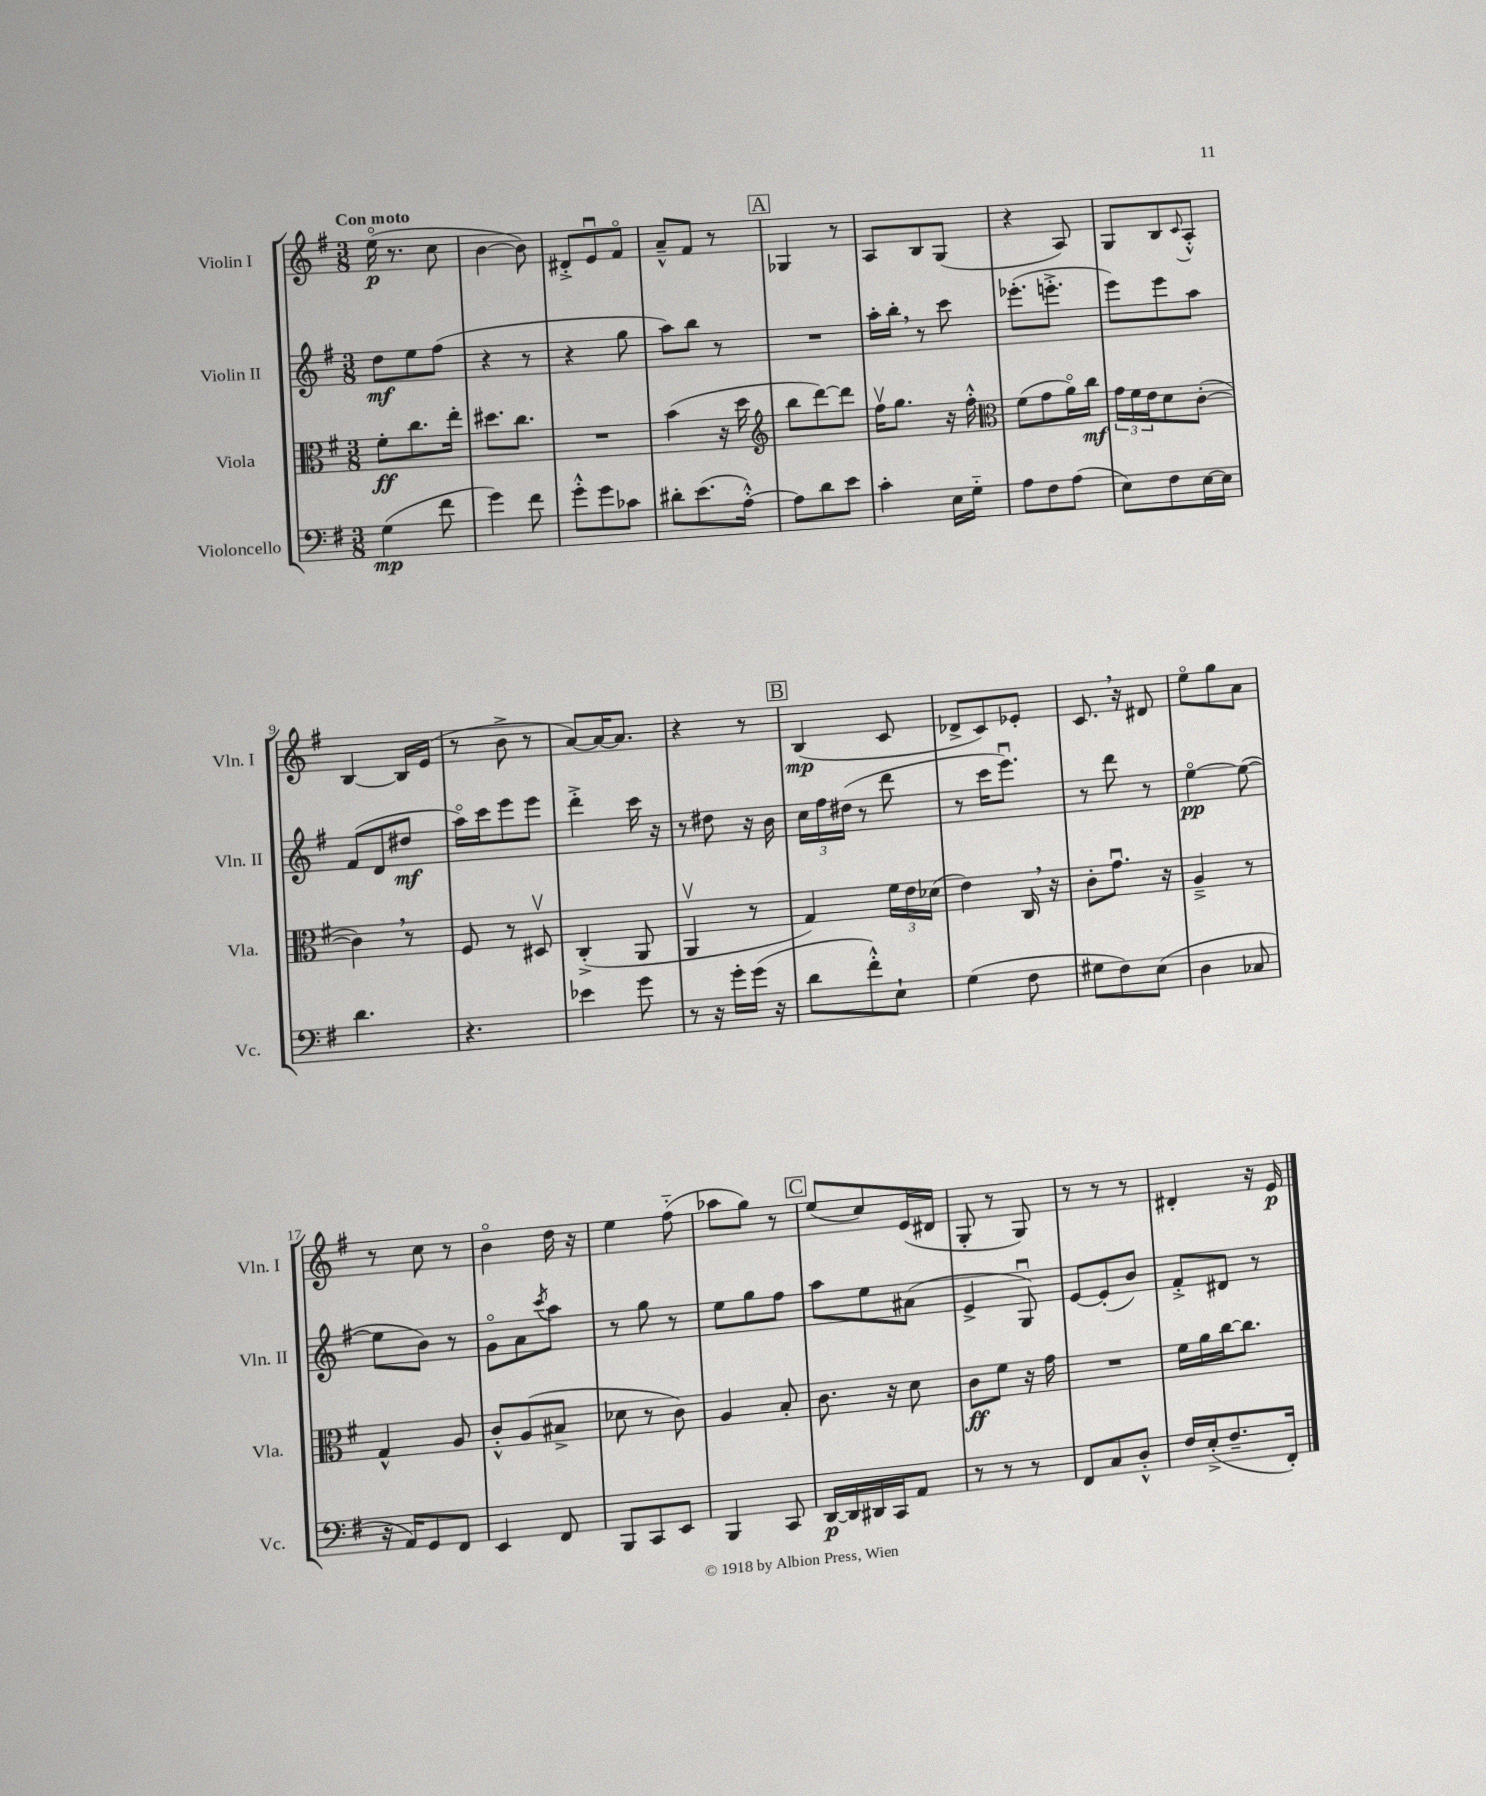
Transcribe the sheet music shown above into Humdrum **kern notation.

**kern	**kern	**kern	**kern
*staff4	*staff3	*staff2	*staff1
*clefF4	*clefC3	*clefG2	*clefG2
*k[f#]	*k[f#]	*k[f#]	*k[f#]
*M3/8	*M3/8	*M3/8	*M3/8
(4G	8f#'	8dd	(16eeo
.	.	.	8.r
.	8.cc	8ee	.
8f#	.	(8ff#	8cc
.	16ee'	.	.
=	=	=	=
4g)	8.dd#	4r	[4b
.	8.cc	.	.
8f#	.	8r	8b])
=	=	=	=
8g'^^	4.r	4r	8d#'^
8g	.	.	8eu
8c-	.	8gg	8f#o
=	=	=	=
8d#'	(4b	8aa)	8a~^^
(8.e	.	8bb	8f#
.	16r	8r	8r
[16A'^^)	16dd	.	.
=	=	=	=
*	*clefG2	*	*
8A]	8bb	4.r	4G-
8d	[8ddd)	.	.
8e	8ddd]	.	8r
=	=	=	=
4c'	16ff#v	16aa'	8A
.	8.gg	16bb'	.
.	.	8r	8B
16E	16r	8ccc	(8G
16G'~	16ff#'^^	.	.
=	=	=	=
*	*clefC3	*	*
8A	(8f#	(8.eee-'	4r
8F#	8g	.	.
.	.	8.eee'^	.
(8A	16ao)	.	8A)
.	16cc	.	.
=	=	=	=
8E)	24g	8eee)	8G
.	24f#	.	.
.	24e	.	.
8F#	8d	8eee	8B
.	.	.	8qqc
[16E	([8c'	8aa	8A'^^
16E]	.	.	.
=	=	=	=
4.d	4c])	(8f#	[4B
.	.	8d	.
.	8r	8dd#	16B]
.	.	.	(16e
=	=	=	=
4.r	8F#	16aao)	8r
.	.	16ccc	.
.	8r	8eee	8b^
.	8D#v	8eee	8r
=	=	=	=
4e-	(4C'^	4ddd'^	[8a)
.	.	.	16a_
.	.	.	8.a]
8g	8AA	16ccc	.
.	.	16r	.
=	=	=	=
8r	4AAv	8r	4r
16r	.	8dd#	.
16g'	.	.	.
(16g	8r	16r	8r
16r	.	16b	.
=	=	=	=
8d	4G)	24cc	(4B
.	.	24ff#	.
.	.	(24dd#	.
8f#'^^)	.	8r	.
8E`	24f#	8ddd	8c
.	24e	.	.
.	(24d-	.	.
=	=	=	=
(4G	4e)	8r	8d-^
.	.	16ccc	8c)
.	.	8.eeeu)	.
8F#	16C	.	8e-'
.	16r	.	.
=	=	=	=
8G#	8c'	8r	8.c
8F#)	8.gu	8ddd	.
.	.	.	16r
(8E	.	8r	8d#
.	16r	.	.
=	=	=	=
4D	4A~^	[4eeo	8eeo
.	.	.	8gg
8C-	8r	(8ee_	8a
=	=	=	=
16r	4G^^	8ee]	8r
16AA)	.	.	.
8GG	.	8b)	8cc
8FF#	8A	8r	8r
=	=	=	=
4EE	8c'^^	8go	4bo
.	(8A	8a	.
.	.	8qccc	.
8FF#	8B#^	8aa	16dd
.	.	.	16r
=	=	=	=
8BBB	8d-	8r	4ee
8CC	8r	8gg	.
8EE	8c)	8r	(8ff#'~
=	=	=	=
4BBB	4A	8ee	8aa-
.	.	8gg	8gg)
8CC	8B'	8ff#	8r
=	=	=	=
[16DD	8.c	8aa	(8ee
16DD]	.	.	.
16DD#	.	8ee	8cc)
16CC	16r	.	.
8AA	8d	(8a#	(16e
.	.	.	16d#
=	=	=	=
8r	8c	4e^	8G'
8r	8f#	.	8r
8r	16r	8Gu)	8G)
.	16g	.	.
=	=	=	=
8FF#	4.r	[8e	8r
8C	.	(8e']	8r
8D'^^	.	8b)	8r
=	=	=	=
16F#	16f#	8f#'^	4d#'
(16E'^	16a	.	.
8.F#~	[16cc	8d#	.
.	8.cc]	.	.
.	.	8r	16r
16FF#')	.	.	16e
==	==	==	==
*-	*-	*-	*-
